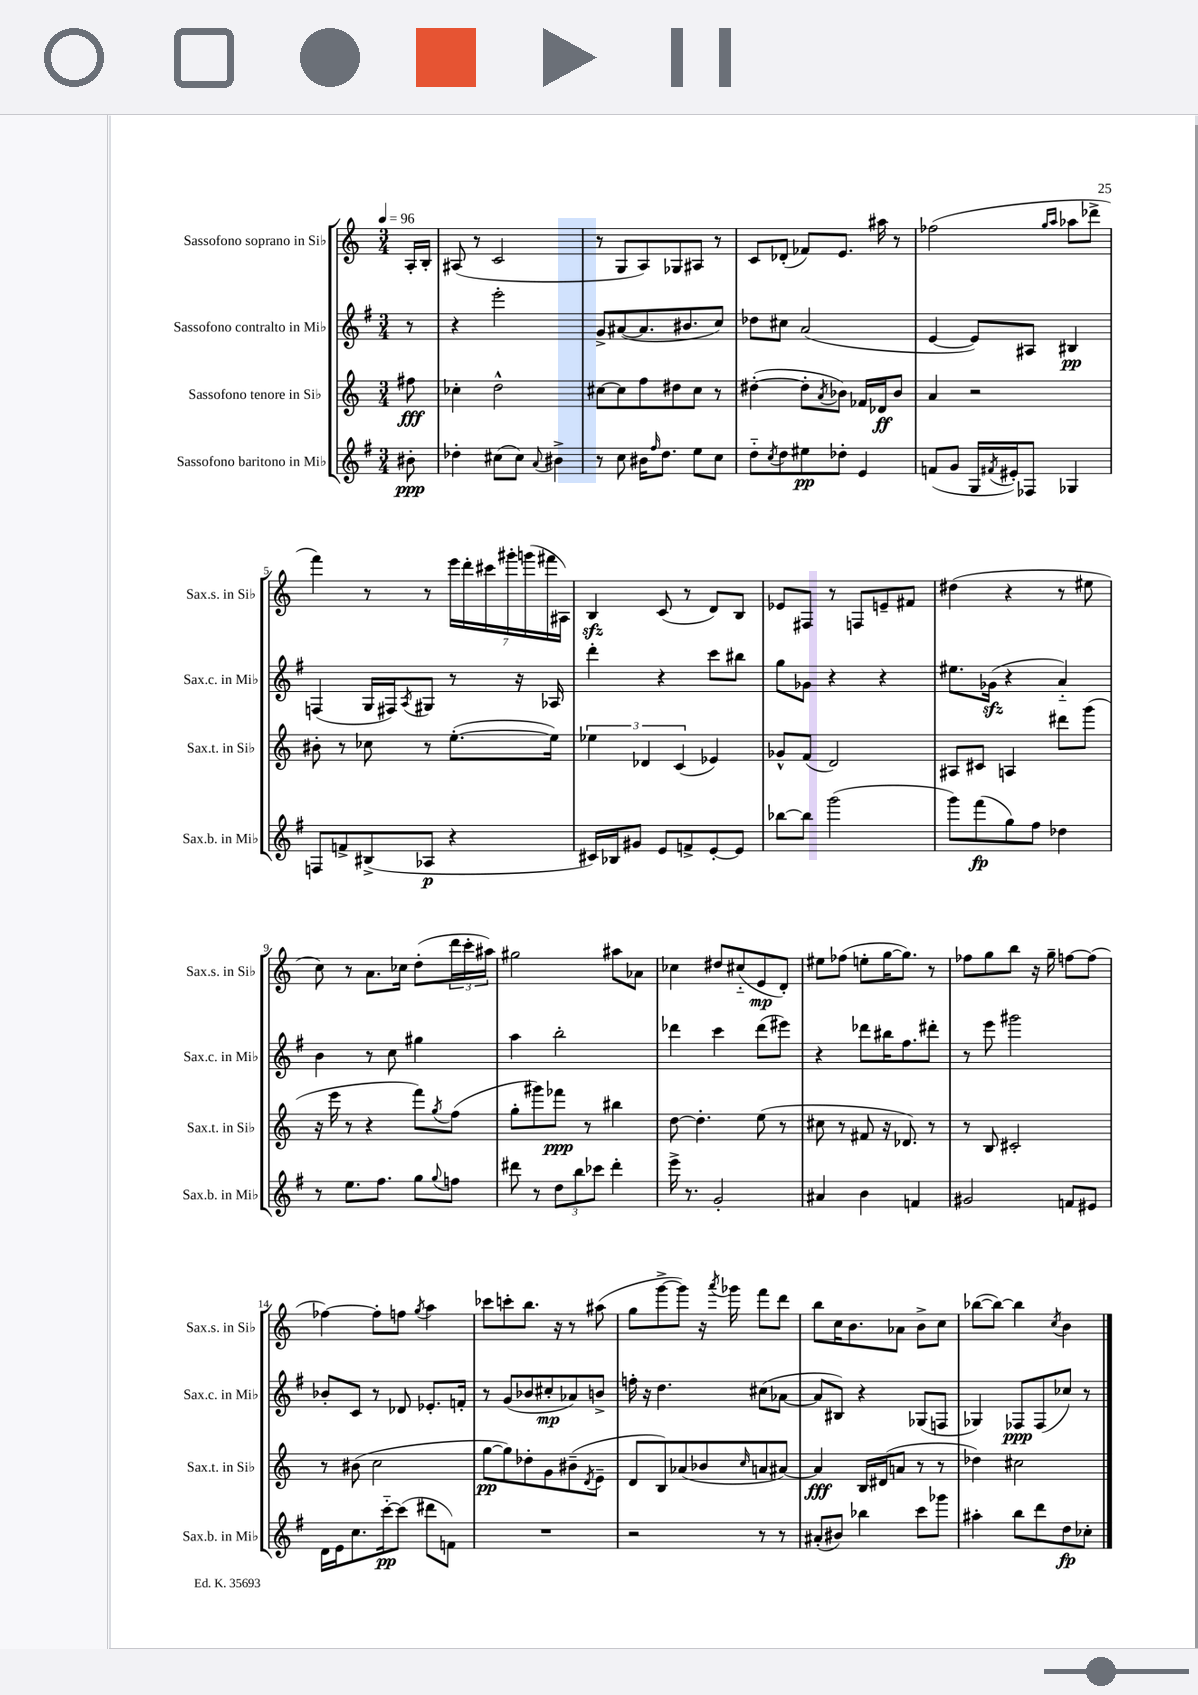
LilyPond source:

<<
\new StaffGroup <<
\new Staff = "s0" \with { instrumentName = "Sassofono soprano in Sib" shortInstrumentName = "Sax.s. in Sib" } {
    \clef treble \key c \major \numericTimeSignature \time 3/4 \partial 8 \tempo 4 = 96
    a16-. b16-. |
    ais8( r8 c'2 |
    r8 g8 a8) ges8 ais8 r8 |
    c'8 des'8-.( fes'8) e'8. ais''16 r8 |
    fes''2( \grace { g''16 a''16 } aes''8 des'''8-> |
    f'''4) r8 r8 \tuplet 7/4 { e'''16 d'''16-. cis'''16 gis'''16-. g'''16( fis'''16 ais16) } |
    b4\sfz c'8( r8 d'8) b8 |
    ees'8 fis8 r8 f8 e'8-- fis'8 |
    dis''4( r4 r8 eis''8 |
    c''8) r8 a'8. ces''16 d''8-.( \tuplet 3/2 { d'''16 c'''16-. ais''16) } |
    gis''2 ais''8 aes'8 |
    ces''4 dis''8 cis''8-_( e'8\mp d'8-.) |
    eis''8 fes''8( e''8-. g''16~ g''8.) r8 |
    fes''8 g''8 b''8 r16 g''16-- f''8~ f''8( |
    fes''4~) fes''8-. f''8 \acciaccatura { g''8 } a''4 |
    ces'''8 c'''8-. b''8. r16 r8 ais''8( |
    g''8 g'''8~-> g'''8) r16 \acciaccatura { a'''8 } ges'''16 f'''8 d'''8 |
    b''8 c''16 b'8. aes'8 b'8-> c''8 |
    bes''8~( bes''8~) bes''4 \acciaccatura { c''8 } b'4 \bar "|." |
}
\new Staff = "s1" \with { instrumentName = "Sassofono contralto in Mib" shortInstrumentName = "Sax.c. in Mib" } {
    \clef treble \key g \major \numericTimeSignature \time 3/4 \partial 8
    r8 |
    r4 e'''2-. |
    g'8-> ais'8~( ais'8. bis'8. c''8) |
    des''8 cis''8 a'2( |
    e'4~ e'8) ais8 bis4\pp |
    f4( g16 fis16) \acciaccatura { a8 } gis8 r8 r16 aes16 |
    d'''4-. r4 c'''8 bis''8 |
    g''8 ges'8 r4 r4 |
    eis''8. ges'16\sfz( r4 a'4-_) |
    b'4 r8 c''8 gis''4 |
    a''4 b''2-. |
    des'''4 c'''4 des'''8( eis'''8) |
    r4 des'''8 bis''16 fis''8. dis'''8-. |
    r8 e'''8 gis'''2 |
    bes'8-. c'8 r8 des'8 ees'8.-. f'16-. |
    r8 g'8( bes'8 cis''8-.\mp aes'8) b'8-> |
    f''16-. r16 d''4. cis''8( aes'8~ |
    aes'8 bis8) r4 ges8( f8 |
    ges4) fes8\ppp fes8( ces''8) r8 \bar "|." |
}
\new Staff = "s2" \with { instrumentName = "Sassofono tenore in Sib" shortInstrumentName = "Sax.t. in Sib" } {
    \clef treble \key c \major \numericTimeSignature \time 3/4 \partial 8
    fis''8\fff |
    ces''4-. d''2-^ |
    cis''8~ cis''8 f''8 dis''8 cis''8 r8 |
    dis''4~-.( dis''8-. \acciaccatura { a'8 } bes'8) fes'16 des'16\ff bes'8 |
    a'4 r2 |
    bis'8-. r8 ces''8 r8 e''8.~-.( e''16) |
    \tuplet 3/2 { ees''4 des'4 c'4( } ees'4) |
    ges'8-^ f'8( d'2) |
    ais8 cis'8 a4 dis'''8 g'''8( |
    r16 e'''16 r8 r4 f'''8) \acciaccatura { g''8 } f''8( |
    g''8-. gis'''8) fes'''8\ppp r8 bis''4 |
    d''8~ d''4.-. e''8( r8 |
    cis''8 r8 fis'8 r16 des'8.) r8 |
    r8 b8 cis'2-. |
    r8 bis'8( c''2 |
    g''8~\pp g''8) des''8-. g'8 bis'8--( \acciaccatura { d'8 } e'8-- |
    d'8 b8) aes'8( bes'8 \grace { c''16 } a'8 ais'8~) |
    ais'4\fff b16 dis'16( a'8 r8 r8 |
    des''4) cis''2 \bar "|." |
}
\new Staff = "s3" \with { instrumentName = "Sassofono baritono in Mib" shortInstrumentName = "Sax.b. in Mib" } {
    \clef treble \key g \major \numericTimeSignature \time 3/4 \partial 8
    bis'8-.\ppp |
    des''4-. cis''8( cis''8) \appoggiatura { a'8 } bis'4-> |
    r8 c''8 bis'16 \grace { fis''16 } d''8. e''8 c''8 |
    d''8-_ \acciaccatura { c''8 } d''8 eis''8\pp des''8-. e'4 |
    f'8( g'8 g16 \acciaccatura { fis'8 } eis'16-.) fes8 ges4 |
    f8 f'8-> bis8->( aes8\p r4 |
    cis'16) bes16 gis'8 e'8 f'8-> e'8~-. e'8 |
    bes''8~ bes''8 g'''2( |
    g'''8) fis'''8\fp( g''8) fis''8 des''4 |
    r8 e''8. fis''8. g''8 \appoggiatura { g''8 } f''8 |
    dis'''8 r8 \tuplet 3/2 { d''8 b''8 ces'''8 } dis'''4-. |
    e'''16-> r8. g'2-. |
    ais'4 b'4 f'4 |
    gis'2 f'8 eis'8 |
    d'16 e'16 c''8. c'''16~-_\pp c'''8( dis'''8 f'8) |
    R2. |
    r2 r8 r8 |
    ais'8-.( bis'8) bes''4 c'''8 ges'''8 |
    ais''4-. b''8 d'''8 d''8\fp ces''8-. \bar "|." |
}
>>
>>
